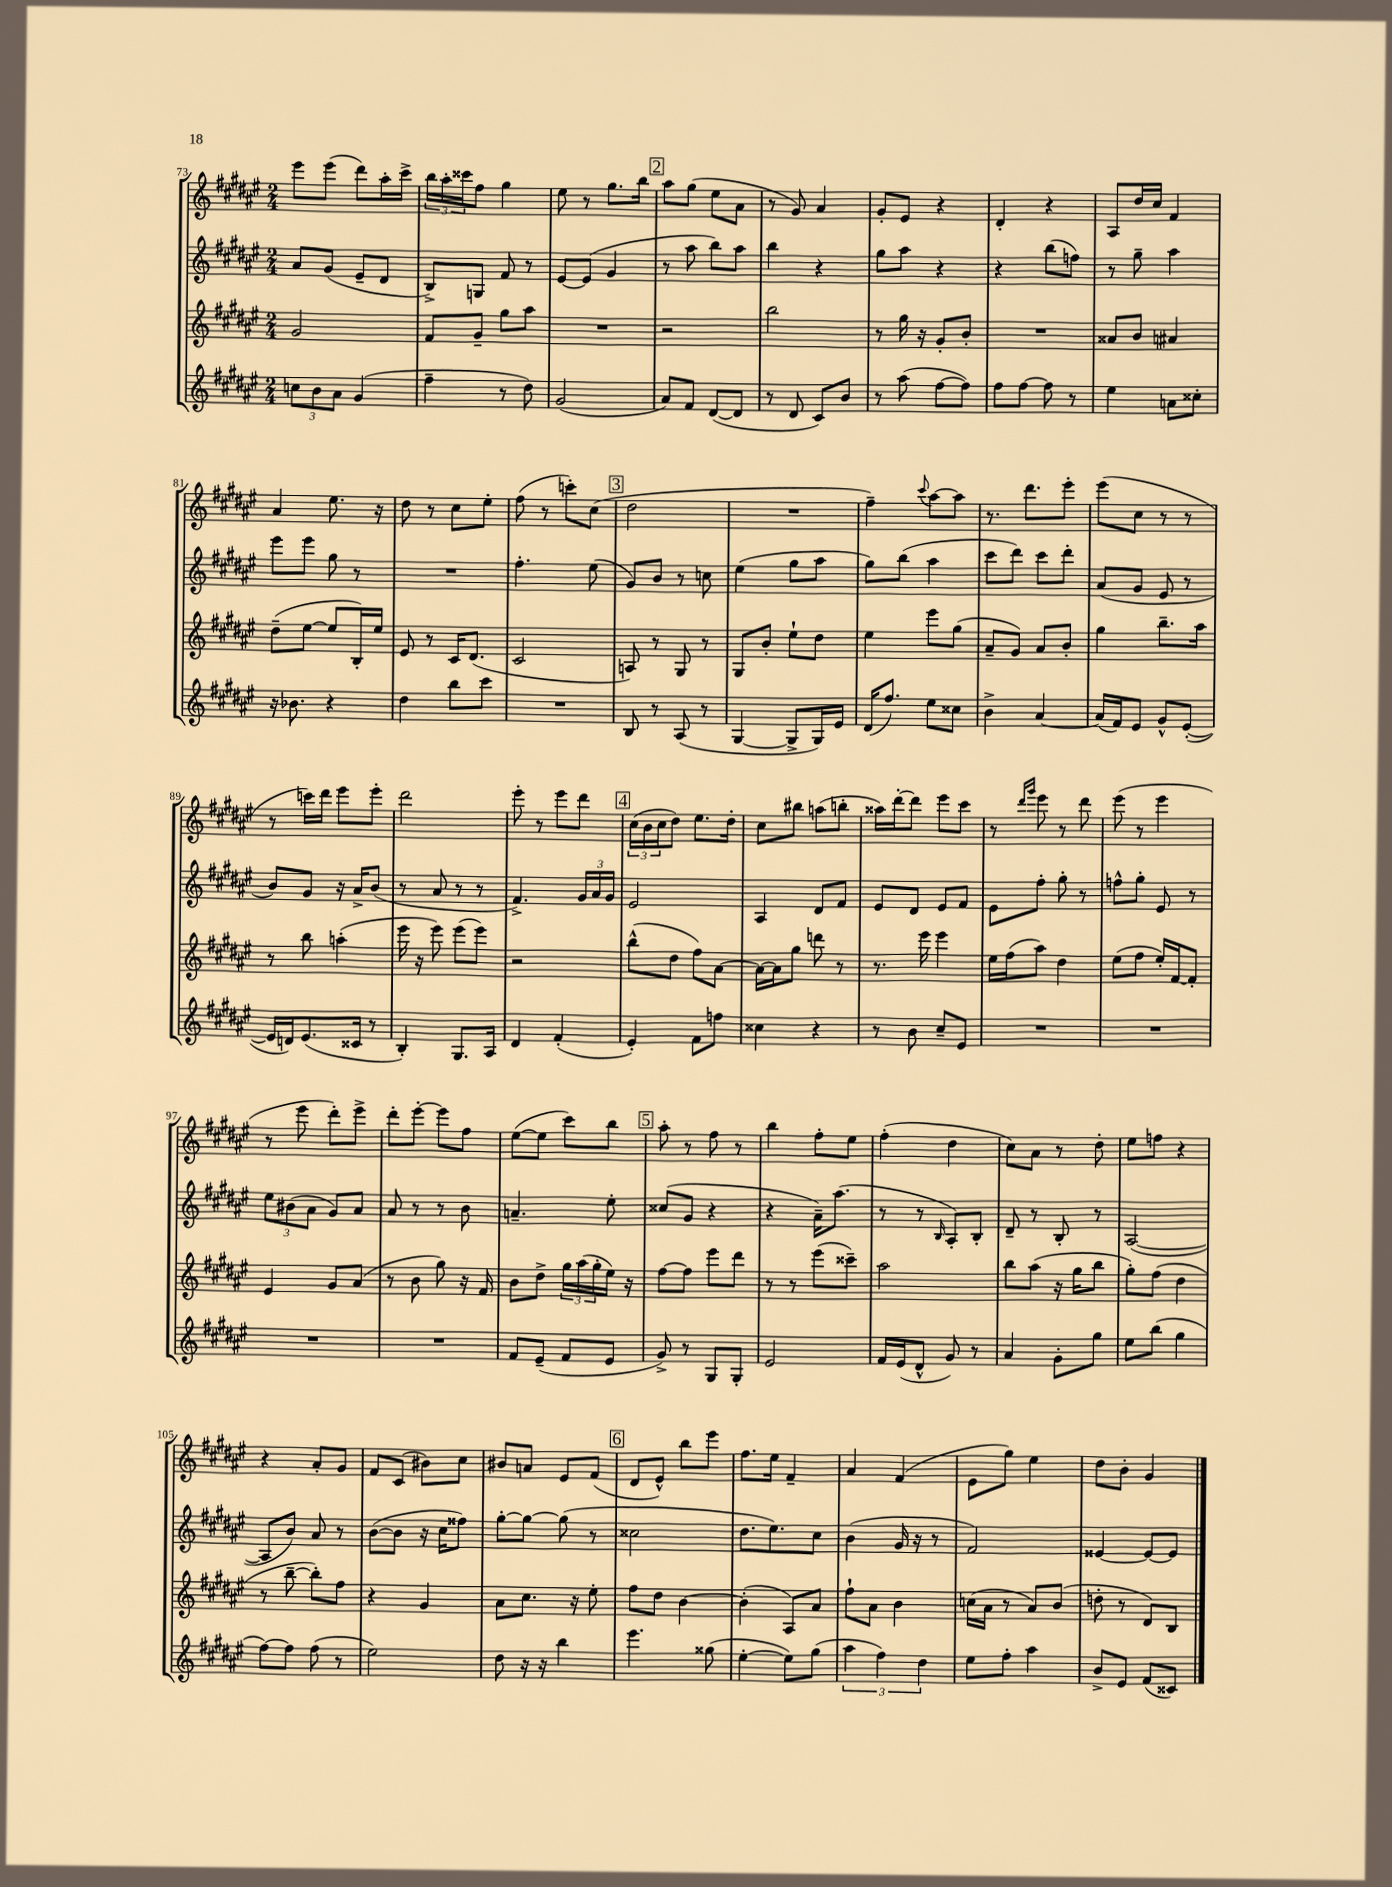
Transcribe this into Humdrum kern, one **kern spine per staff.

**kern	**kern	**kern	**kern
*staff4	*staff3	*staff2	*staff1
*clefG2	*clefG2	*clefG2	*clefG2
*k[f#c#g#d#a#e#]	*k[f#c#g#d#a#e#]	*k[f#c#g#d#a#e#]	*k[f#c#g#d#a#e#]
*M2/4	*M2/4	*M2/4	*M2/4
12cc	2g#	8a#	8eee#
12b	.	.	.
.	.	(8g#	(8eee#
12a#	.	.	.
(4g#	.	8e#~	8ddd#)
.	.	8d#	16aa#'
.	.	.	16ccc#^
=	=	=	=
4ff#~	8f#	8B^)	24bb
.	.	.	24aa#'
.	.	.	24ccc##
.	8g#~	8G	8ff#
8r	8gg#	8f#	4gg#
8dd#)	8aa#	8r	.
=	=	=	=
(2g#	2r	[8e#	8ee#
.	.	(8e#]	8r
.	.	4g#	8.gg#
.	.	.	16bb
=	=	=	=
8a#)	2r	8r	8aa#
8f#	.	8aa#	(8gg#
([8d#	.	8bb)	8ee#
8d#]	.	8aa#	8a#
=	=	=	=
8r	2bb	4bb	8r
8d#	.	.	8g#)
8c#)	.	4r	4a#
8b	.	.	.
=	=	=	=
8r	8r	8gg#	8g#'
(8aa#	16gg#	8aa#	8e#
.	16r	.	.
[8ff#	8g#'	4r	4r
8ff#])	8b'	.	.
=	=	=	=
8ff#	2r	4r	4d#'
[8ff#	.	.	.
8ff#]	.	(8bb	4r
8r	.	8ff)	.
=	=	=	=
4ee#	8a##	8r	8A#
.	8b	8gg#~	16dd#
.	.	.	16cc#
8a	4a#	4aa#	4f#
8cc##'	.	.	.
=	=	=	=
16r	(8dd#~	8eee#	4a#
8.b-	.	.	.
.	[8ee#	8eee#	.
4r	8ee#]	8gg#	8.ee#
.	16B')	8r	.
.	16ee#	.	16r
=	=	=	=
4dd#	8e#	2r	8dd#
.	8r	.	8r
8bb	16c#	.	8cc#
.	(8.d#	.	.
8ccc#	.	.	8ee#'
=	=	=	=
2r	2c#	4.ff#'	(8ff#
.	.	.	8r
.	.	.	8ccc')
.	.	(8ee#	(8cc#
=	=	=	=
8B	8A)	8g#)	2dd#
8r	8r	8b	.
(8A#	8G#	8r	.
8r	8r	8cc	.
=	=	=	=
[4G#	8G#	(4ee#	2r
.	8b'	.	.
8G#^]	8ee#`	8gg#	.
16G#)	8dd#	8aa#	.
16e#	.	.	.
=	=	=	=
(16d#	4ee#	8gg#)	4ff#~)
8.ff#)	.	.	.
.	.	(8bb	.
.	.	.	8qqccc#
8ee#	8eee#	4aa#	[8aa#
8cc##	(8gg#	.	8aa#]
=	=	=	=
4b^	8a#~	8ccc#	8.r
.	8g#)	8ddd#)	.
.	.	.	8.ddd#
[4a#	8a#	8ccc#	.
.	8b'	8ddd#'	8eee#'
=	=	=	=
(16a#]	4gg#	(8a#	(8eee#
16f#)	.	.	.
8e#	.	8g#	8cc#
8g#^^	8.bb~	8e#	8r
([8e#'	.	8r	8r
.	16aa#	.	.
=	=	=	=
16e#]	8r	8b)	8r
16d)	.	.	.
(8.e#	8bb	8g#	16ccc)
.	.	.	16ddd#
.	(4aa'	16r	8eee#
16c##	.	16a#^	.
8r	.	(8b	8eee#'
=	=	=	=
4B')	16eee#	8r	2ddd#
.	16r	.	.
.	8eee#)	8a#	.
8.G#	(8eee#	8r	.
.	8eee#)	8r	.
16A#	.	.	.
=	=	=	=
4d#	2r	4.f#^)	8eee#'
.	.	.	8r
(4f#'	.	.	8eee#
.	.	24g#	8ddd#
.	.	24a#	.
.	.	24g#	.
=	=	=	=
4e#')	(8bb^^	2e#	(24cc#
.	.	.	24b
.	.	.	24cc#
.	8dd#	.	8dd#)
8f#	8ff#)	.	8.ee#
8ff	[8a#	.	.
.	.	.	16dd#'
=	=	=	=
4cc##	16a#_	4A#	8cc#
.	16a#]	.	.
.	8gg#	.	8bb#
4r	8ddd	8d#	(8aa
.	8r	8f#	8bb'
=	=	=	=
8r	8.r	8e#	16aa##)
.	.	.	[16ddd#'
8b	.	8d#	8ddd#]
.	16eee#	.	.
8cc#~	4eee#	8e#	8eee#
8e#	.	8f#	8ccc#
=	=	=	=
2r	16ee#	8e#	8r
.	(16ff#	.	.
.	.	.	16qqddd#
.	.	.	16qqggg#
.	8aa#)	8ff#'	8eee#
.	4dd#	8gg#'	8r
.	.	8r	8ddd#
=	=	=	=
2r	(8ee#	8ff^^	(8eee#
.	8ff#	8gg#'	8r
.	16ee#')	8e#	4eee#
.	[16f#	.	.
.	8f#']	8r	.
=	=	=	=
2r	4e#	12ee#	8r
.	.	(12b#	.
.	.	.	8eee#
.	.	12a#	.
.	8g#	8g#)	8ddd#')
.	(8a#	8a#	8eee#^
=	=	=	=
2r	8r	8a#	8ddd#'
.	8b	8r	[8eee#'
.	8gg#)	8r	8eee#]
.	16r	8b	8ff#
.	16f#	.	.
=	=	=	=
8f#	8b	4.a~	([8ee#
(8e#~	8dd#^	.	8ee#]
8f#	24gg#	.	8ccc#)
.	(24aa#	.	.
.	24gg#'	.	.
8e#	16ee#)	8ee#'	8bb
.	16r	.	.
=	=	=	=
8g#^)	[8ff#	(8cc##	8aa#'
8r	8ff#]	8g#	8r
8G#	8eee#	4r	8ff#
8G#'	8ddd#	.	8r
=	=	=	=
2e#	8r	4r	4bb
.	8r	.	.
.	(8eee#	16a#~)	8ff#'
.	.	(8.aa#	.
.	8ccc##~)	.	8ee#
=	=	=	=
16f#	2aa#	8r	(4ff#'
(16e#	.	.	.
8d#^^	.	8r	.
.	.	16qqB	.
8g#)	.	8A#')	4dd#
8r	.	8B'	.
=	=	=	=
4a#	8bb	8d#~	8cc#)
.	(8aa#	8r	8a#
8g#'	16r	8B'	8r
.	16gg#	.	.
8gg#	8bb	8r	8dd#'
=	=	=	=
8ee#	8gg#')	([2A#	8ee#
(8bb	(8ff#	.	8ff
4gg#	4dd#	.	4r
=	=	=	=
[8ff#)	8r	8A#]	4r
8ff#]	[8bb~	8b)	.
(8ff#	8bb'])	8a#	8a#'
8r	8ff#	8r	8g#
=	=	=	=
2ee#)	4r	([8b	8f#
.	.	8b]	(8c#
.	4g#	16r	8b#)
.	.	16cc#	.
.	.	8ff##)	8cc#
=	=	=	=
8dd#	8a#	[8gg#'	8b#
16r	8.cc#	8gg#_	8a
16r	.	.	.
4bb	.	(8gg#]	8e#
.	16r	.	.
.	8ee#'	8r	(8f#
=	=	=	=
4.eee#	8ff#	2cc##	8d#
.	8dd#	.	8e#^^)
.	[4b	.	8bb
(8gg##	.	.	8eee#
=	=	=	=
[4ee#'	(4b']	8.dd#	8.ff#
.	.	8.ee#)	16ee#
8ee#])	8A#)	.	4f#~
(8gg#	8a#	8cc#	.
=	=	=	=
6aa#	8ff#`	(4b	4a#
.	8a#	.	.
6ff#)	.	.	.
.	4b	16g#	(4f#
.	.	16r	.
6dd#	.	.	.
.	.	8r	.
=	=	=	=
8ee#	(16cc	2f#)	8e#
.	16a#	.	.
8ff#'	8r	.	8gg#)
4aa#	8a#)	.	4ee#
.	(8b	.	.
=	=	=	=
8b^	8dd'	[4e##	8dd#
8e#	8r	.	8b'
(8f#	8d#)	8e##_	4g#
8c##)	8B	8e##]	.
==	==	==	==
*-	*-	*-	*-
